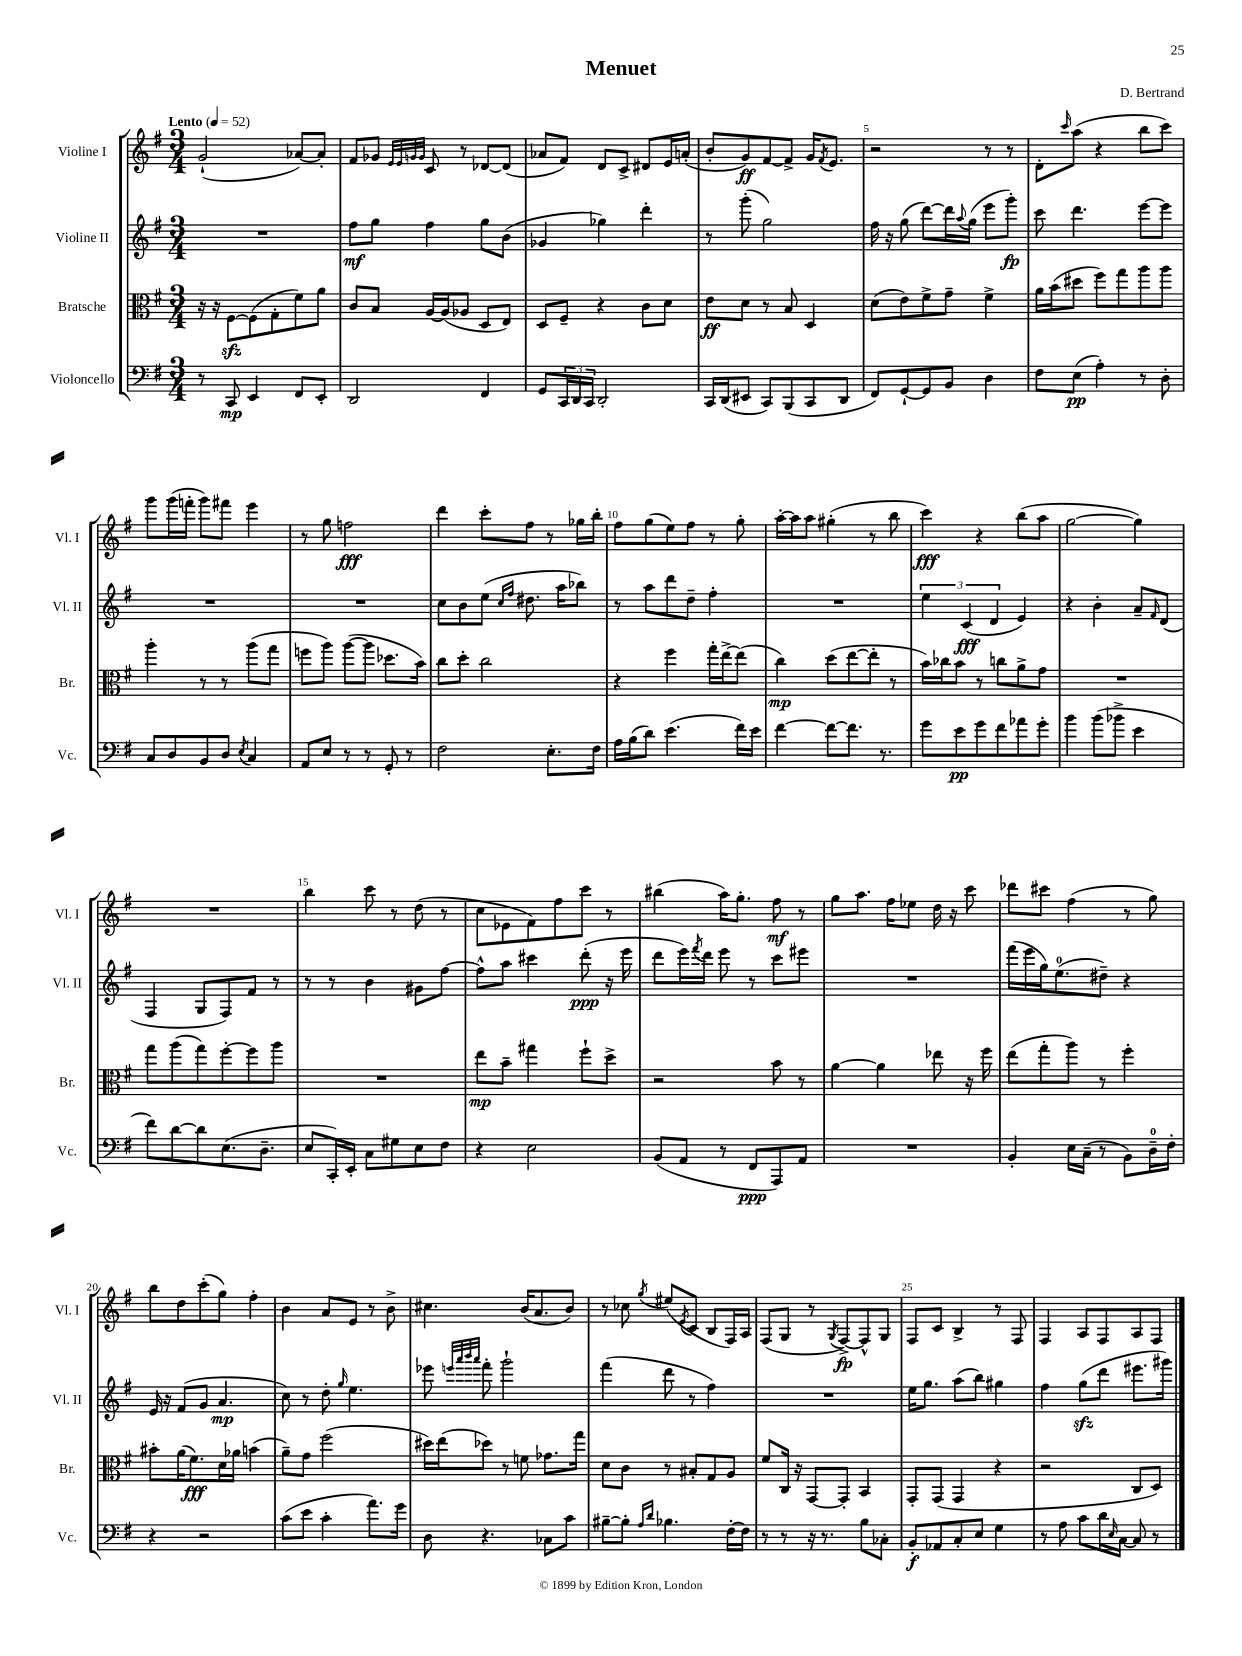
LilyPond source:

\header { title = "Menuet" composer = "D. Bertrand" }
<<
\new StaffGroup <<
\new Staff = "s0" \with { instrumentName = "Violine I" shortInstrumentName = "Vl. I" } {
    \clef treble \key g \major \numericTimeSignature \time 3/4 \tempo "Lento" 4 = 52
    g'2-!( aes'8~) aes'8-. |
    fis'8 ges'8 \grace { e'32 e'32 g'32 g'32 } c'8 r8 des'8~ des'8( |
    aes'8 fis'8) d'8 c'8-> dis'8 e'16 a'16-.( |
    b'8-. g'8\ff) fis'8~ fis'8-> g'16 \acciaccatura { fis'8 } e'8. |
    r2 r8 r8 |
    d'8-. \grace { c'''16 } a''8( r4 b''8 c'''8) |
    g'''8 g'''16( f'''16-. g'''8) fis'''8 e'''4 |
    r8 g''8 f''2\fff |
    d'''4 c'''8-. fis''8 r8 ges''16 b''16-. |
    fis''8 g''8( e''8) fis''8 r8 g''8-. |
    a''16~-. a''16 a''8 gis''4-.( r8 b''8 |
    c'''4\fff) r4 b''8( a''8 |
    g''2~ g''4) |
    R2. |
    b''4 c'''8 r8 d''8( r8 |
    c''8 ees'8 fis'8) fis''8 c'''8 r8 |
    bis''4( a''16) g''8.-. fis''8\mf r8 |
    g''8 a''8. fis''16 ees''8 d''16 r16 c'''8 |
    des'''8 cis'''8 fis''4( r8 g''8) |
    b''8 d''8 c'''8-.( g''8) fis''4-. |
    b'4 a'8 e'8 r8 b'8-> |
    cis''4. b'16( a'8. b'8) |
    r8 ces''8 \acciaccatura { g''8 } eis''8( \acciaccatura { e'8 } c'8 b8 fis16) a16 |
    fis8( g8 r8 \acciaccatura { g8 } fis8~->\fp) fis8-^ g8 |
    fis8 c'8 b4-> r8 fis8 |
    fis4 a8 fis8 a8 fis8 \bar "|." |
}
\new Staff = "s1" \with { instrumentName = "Violine II" shortInstrumentName = "Vl. II" } {
    \clef treble \key g \major \numericTimeSignature \time 3/4
    R2. |
    fis''8\mf g''8 fis''4 g''8 b'8( |
    ges'4 ges''4) d'''4-. |
    r8 g'''8-.( g''2) |
    fis''16 r16 g''8( d'''8~) d'''16 \appoggiatura { a''8 } g''16( e'''8 g'''8-.\fp) |
    c'''8 d'''4. e'''8~ e'''8 |
    R2. |
    R2. |
    c''8 b'8 e''8( \grace { c''16 fis''16 } dis''8. a''16 bes''8) |
    r8 a''8 d'''8 d''8-- fis''4-. |
    R2. |
    \tuplet 3/2 { e''4 c'4\fff( d'4 } e'4) |
    r4 b'4-. a'8-- \grace { fis'16 } d'8( |
    fis4 g8 fis8) fis'8 r8 |
    r8 r8 b'4 gis'8 fis''8~ |
    fis''8-^ a''8 cis'''4 d'''8-.\ppp( r16 e'''16 |
    d'''8 e'''16) \acciaccatura { fis'''8 } d'''16 e'''8 r8 c'''8 eis'''8 |
    R2. |
    fis'''16( e'''16 g''16) e''8.-0( dis''8--) r4 |
    e'16 r16 fis'8( g'8 a'4.\mp |
    c''8) r8 d''8-. \grace { g''16 } e''4. |
    ees'''8 \grace { e'''32 a'''32 b'''32 a'''32 } fis'''8-. g'''2-! |
    fis'''4( d'''8 r8 fis''4) |
    R2. |
    e''16 g''8. a''8( b''8) gis''4 |
    fis''4 g''8\sfz( d'''8 eis'''8. gis'''16) \bar "|." |
}
\new Staff = "s2" \with { instrumentName = "Bratsche" shortInstrumentName = "Br." } {
    \clef alto \key g \major \numericTimeSignature \time 3/4
    r16 r16 fis8~\sfz fis8( g8-. fis'8) a'8 |
    c'8 b8 a16~ a16( aes8 d8 e8) |
    d8 fis8-- r4 c'8 d'8 |
    e'8\ff d'8 r8 b8 d4 |
    d'8( e'8) fis'8-> g'8-- fis'4-> |
    a'16 b'16( dis''8 fis''8) g''8 a''8 a''8 |
    a''4-. r8 r8 a''8( g''8 |
    f''8 a''8) a''8~( a''8 des''8. b'16) |
    c''8 d''8-. c''2 |
    r4 fis''4 g''16-. e''16~-> e''8( |
    c''4\mp) d''8( e''8~ e''8-. r8 |
    b'16) ces''16 b'8 r8 c''8 a'8-> g'8 |
    R2. |
    g''8 a''8( g''8) fis''8~-. fis''8 a''8 |
    R2. |
    e''8\mp b'8-- gis''4 fis''8-! d''8-> |
    r2 b'8 r8 |
    a'4~ a'4 ees''8 r16 fis''16 |
    e''8( g''8-. a''8) r8 fis''4-. |
    bis'8-. a'16( fis'8.\fff) d'16 aes'16 b'4( |
    a'8--) g'8 fis''2( |
    dis''16) e''16( des''8) r8 f'8 ges'8. g''16 |
    d'8 c'8 r8 bis8-. g8 a8 |
    fis'8 c16 r16 g,8~ g,8-. b,4 |
    g,8-. g,8( g,4 r4 |
    r2 c8 d8) \bar "|." |
}
\new Staff = "s3" \with { instrumentName = "Violoncello" shortInstrumentName = "Vc." } {
    \clef bass \key g \major \numericTimeSignature \time 3/4
    r8 c,8\mp e,4 fis,8 e,8-. |
    d,2 fis,4 |
    g,8 \tuplet 3/2 { c,16 d,16 c,16 } d,2-. |
    c,16 d,16( eis,8 c,8) b,,8( c,8 d,8 |
    fis,8) g,8~-! g,8 b,8 d4 |
    fis8 e8\pp( a4-.) r8 d8-. |
    c8 d8 b,8 d8 \acciaccatura { e8 } c4 |
    a,8 e8 r8 r8 g,8-. r8 |
    fis2 e8.-. fis16 |
    a16 b16( d'8) e'4.( fis'16) e'16 |
    fis'4~ fis'8~ fis'8. r8. |
    g'8 e'8\pp g'8 fis'8 aes'8 g'8-. |
    b'4 b'8( bes'8-> e'4 |
    fis'8) d'8~ d'8 e8.( d8.-- |
    e8 c,16-.) e,16-. c8 gis8 e8 fis8 |
    r4 e2 |
    b,8( a,8 r8 fis,8\ppp a,,8) a,8 |
    R2. |
    b,4-. e16 c16--( r8 b,8) d16-0-- fis16-. |
    r4 r2 |
    c'8( e'8 c'4-. a'8.) g'16 |
    d8 r4. ces8 c'8 |
    bis8~-- bis8-. \grace { a16 d'16 } bes4. fis16~-. fis16 |
    r8 r8 r16 r8. b8 ces8-. |
    b,8-.\f aes,8 c8-. e8 g4 |
    r8 a8 c'8 d'16 \grace { e16 } c16~ c8 r8 \bar "|." |
}
>>
>>
\layout { \context { \Score \override BarNumber.break-visibility = ##(#f #t #t) barNumberVisibility = #(every-nth-bar-number-visible 5) } }
